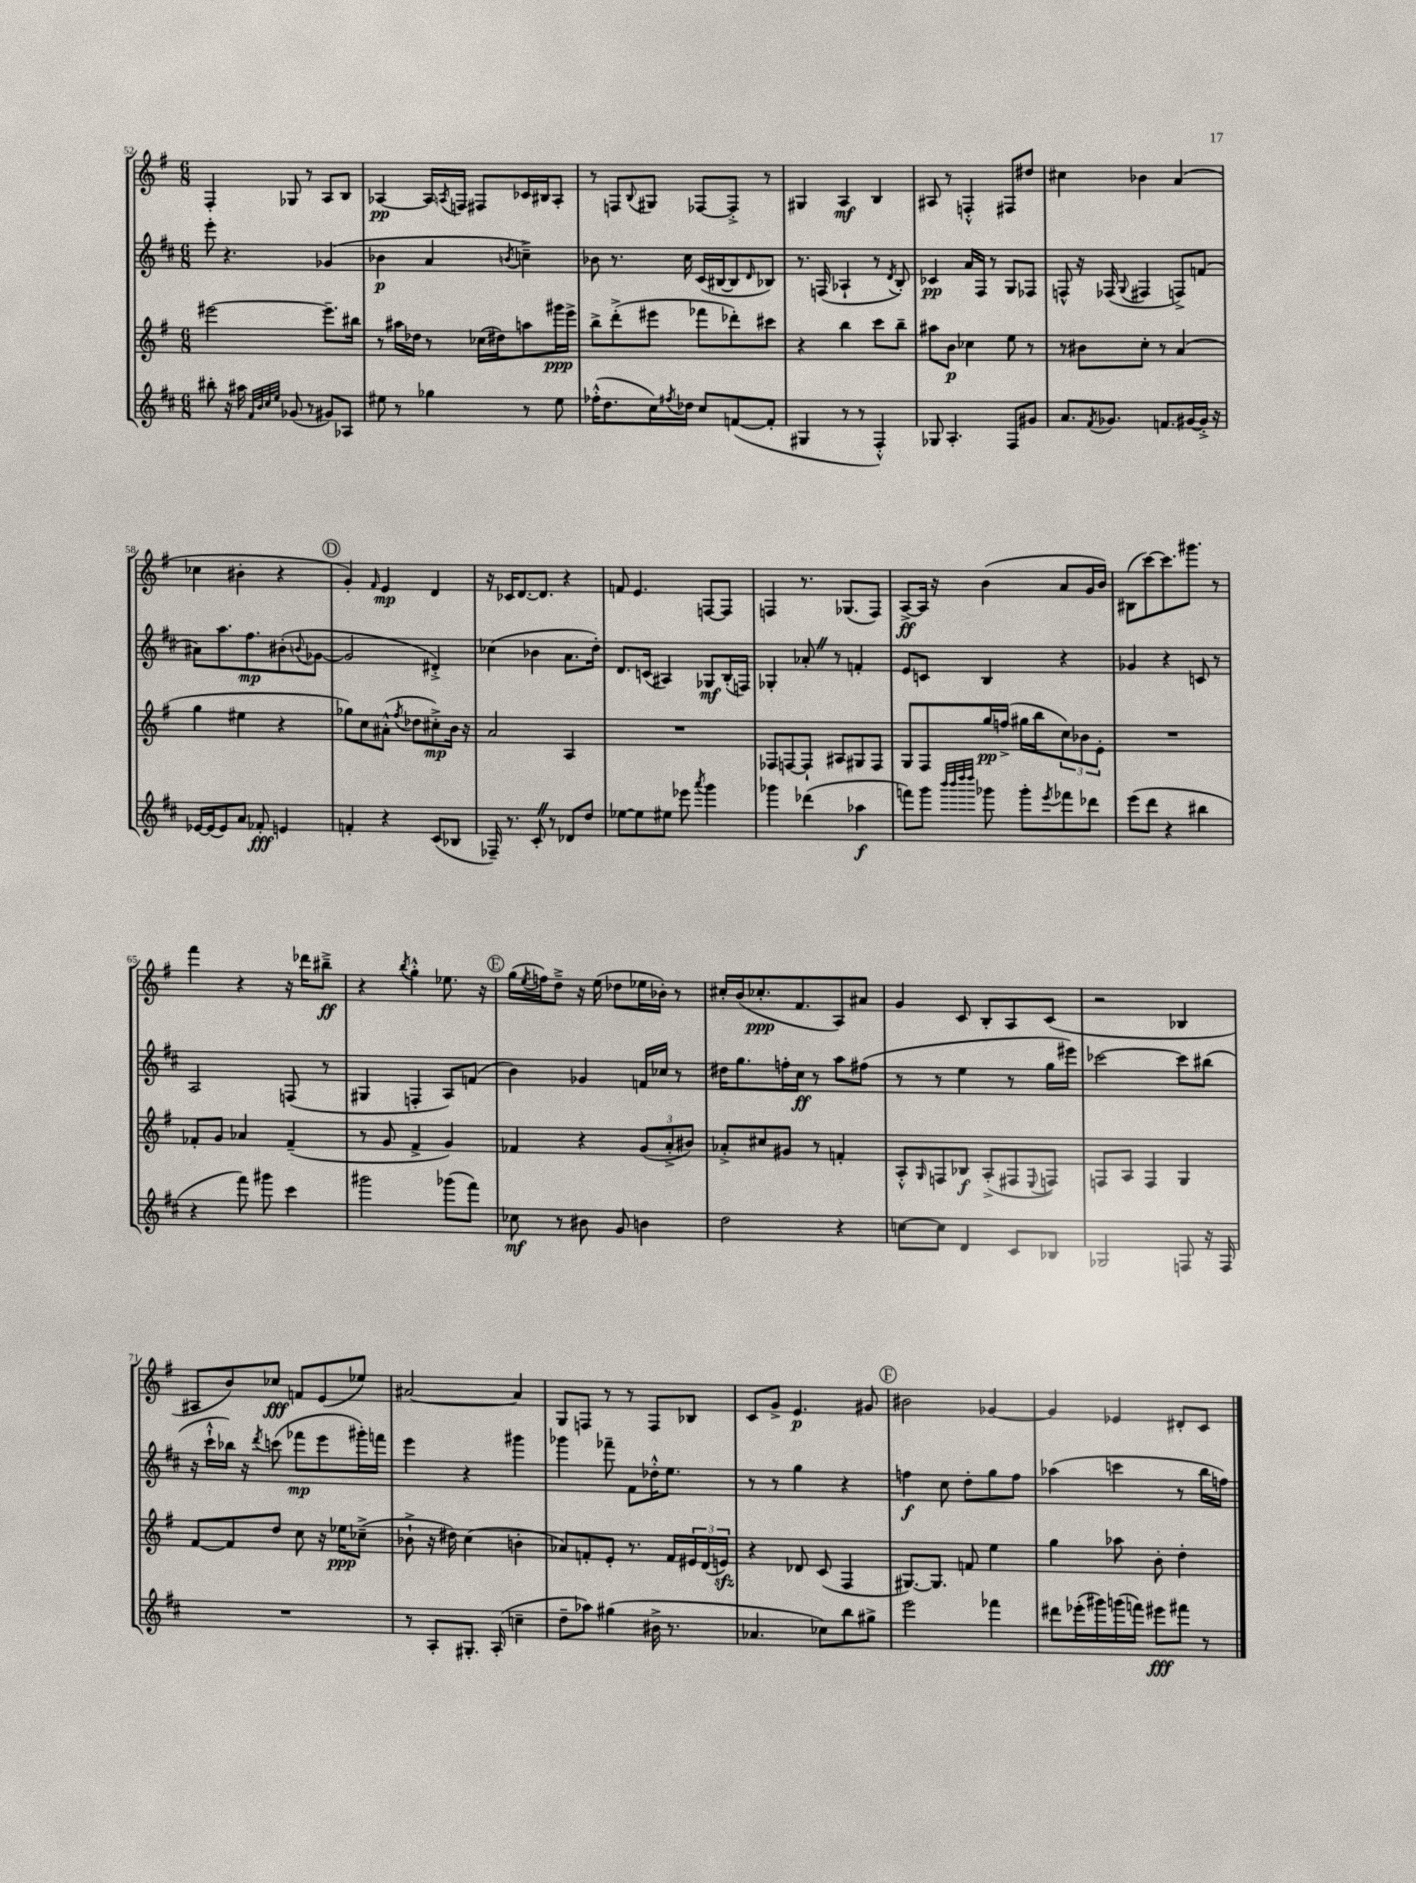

**kern	**dynam	**kern	**dynam	**kern	**dynam	**kern	**dynam
*part4	*part4	*part3	*part3	*part2	*part2	*part1	*part1
*staff4	*staff4	*staff3	*staff3	*staff2	*staff2	*staff1	*staff1
*clefG2	*	*clefG2	*	*clefG2	*	*clefG2	*
*k[f#c#]	*	*k[f#]	*	*k[f#c#]	*	*k[f#]	*
*M6/8	*	*M6/8	*	*M6/8	*	*M6/8	*
=52	=52	=52	=52	=52	=52	=52	=52
8bb#X'\	.	[2eee#X\	.	8eee'\	.	4F#'/	.
16r	.	.	.	4.r	.	.	.
16aa#X\	.	.	.	.	.	.	.
32qqf#/LLL	.	.	.	.	.	.	.
32qqb/	.	.	.	.	.	.	.
32qqcc#/	.	.	.	.	.	.	.
32qqee/JJJ	.	.	.	.	.	.	.
(8g-X/	.	.	.	.	.	8G-X/	.
8r	.	.	.	.	.	8r	.
8g#X/L)	.	8.eee#~\L]	.	(4g-X/	.	8A/L	.
8A-X/J	.	.	.	.	.	8B/J	.
.	.	16bb#X\Jk	.	.	.	.	.
=53	=53	=53	=53	=53	=53	=53	=53
8ee#X\	.	8r	.	4b-X\	p	[4A-X/	pp
8r	.	16aa#X\LL	.	.	.	.	.
.	.	16dd-X\JJ	.	.	.	.	.
4gg-X\	.	8r	.	4a/	.	16A-/LL]	.
.	.	.	.	.	.	8qAn/	.
.	.	.	.	.	.	16Fn/JJ	.
.	.	(16cc-X\LL	.	.	.	8F#X/L	.
.	.	16dd#X\J)	.	.	.	.	.
.	.	.	.	8qbn/	.	.	.
8r	.	8aan\	.	4ccn~^\)	.	16c-X/L	.
.	.	.	.	.	.	16B#X/J	.
8ee#\	.	16ggg#X\L	ppp	.	.	8A'/J	.
.	.	16eee^\JJ	.	.	.	.	.
=54	=54	=54	=54	=54	=54	=54	=54
(16ff-X'^^\KL	.	8bb^\L	.	8b-X\	.	8r	.
8.dd\	.	.	.	.	.	.	.
.	.	(8ddd'^\	.	8.r	.	8Fn/L	.
.	.	.	.	.	.	8qqB/	.
16cc#\L)	.	8eee#X\J	.	.	.	8G#X/J	.
8qff#X/	.	.	.	.	.	.	.
16dd-X\JJ	.	.	.	16cc#\	.	.	.
8cc#/L	.	8fff-X\L	.	(16c#/LL	.	[8F-X/L	.
.	.	.	.	[16B#X/J	.	.	.
([8fn/	.	8ddd-X'\)	.	8B#/]	.	8F-'^/J]	.
.	.	.	.	16qqd/	.	.	.
8f'/J]	.	8ccc#X\J	.	8B-X/J)	.	8r	.
=55	=55	=55	=55	=55	=55	=55	=55
4G#X/	.	4r	.	8.r	.	4G#X/	.
.	.	.	.	(16Fn/	.	.	.
8r	.	4bb\	.	4A-X`/	.	4A/	mf
8r	.	.	.	.	.	.	.
4F#'^^/)	.	8ccc\L	.	8r	.	4B/	.
.	.	.	.	8qd/	.	.	.
.	.	8bb~\J	.	8B'/)	.	.	.
=56	=56	=56	=56	=56	=56	=56	=56
8G-X/	.	8aa#X\L	.	4c-X/	pp	8A#X/	.
4.A'/	.	8b\J	p	.	.	8r	.
.	.	4cc-X\	.	16a/LL	.	4Fn'^^/	.
.	.	.	.	16F#/JJ	.	.	.
.	.	.	.	8r	.	.	.
8F#/L	.	8ee\	.	8G/L	.	8F#X/L	.
8g#X/J	.	8r	.	8F-X/J	.	8dd#X/J	.
=57	=57	=57	=57	=57	=57	=57	=57
8.a/L	.	8r	.	8Fn^^/	.	4cc#X\	.
.	.	8b#X\L	.	16r	.	.	.
8qf#/	.	.	.	.	.	.	.
8.g-X/J	.	.	.	(16F-X/	.	.	.
.	.	.	.	8qqG/	.	.	.
.	.	8cc'\J	.	4F#X/	.	4b-X\	.
8.fn/L	.	8r	.	.	.	.	.
.	.	(4a/	.	8Fn^/L)	.	(4a/	.
[16g#X/L	.	.	.	.	.	.	.
16g#'^/JJ]	.	.	.	(8fn/J	.	.	.
16r	.	.	.	.	.	.	.
!!LO:LB:g=z
=58	=58	=58	=58	=58	=58	=58	=58
[16e-X/LL	.	4gg\	.	8a#X\L)	.	4cc-X\	.
(16e-/J]	.	.	.	.	.	.	.
8e-/)	.	.	.	8.aa\	.	.	.
8a/J	.	4ee#X\	.	.	.	4b#X'\	.
.	.	.	.	8.ff#\	mp	.	.
8f-X'/	fff	.	.	.	.	.	.
4en/	.	4r	.	(8b#X'\	.	4r	.
.	.	.	.	8qqbn/	.	.	.
.	.	.	.	[8g-X\J	.	.	.
!!LO:REH:place=s1:t=D
=59	=59	=59	=59	=59	=59	=59	=59
4fn'/	.	8gg-X\L)	.	2g-/]	.	4g'/)	.
.	.	8cc\	.	.	.	.	.
.	.	.	.	.	.	16qqf#/	.
4r	.	(8a#X'^^\J	.	.	.	4e/	mp
.	.	8qff#/	.	.	.	.	.
.	.	8dd-X\L	.	.	.	.	.
(8c#/L	.	8cc#X'^\)	mp	4d#X'^/)	.	4d/	.
8B-X/J	.	16b\Jk	.	.	.	.	.
.	.	16r	.	.	.	.	.
=60	=60	=60	=60	=60	=60	=60	=60
16F-X~/)	.	2a/	.	(4cc-X\	.	16r	.
8.r	.	.	.	.	.	16c-X/KL	.
.	.	.	.	.	.	[8.d/	.
8c#'Z/	.	.	.	4b-X\	.	.	.
.	.	.	.	.	.	8.d/J]	.
8r	.	.	.	.	.	.	.
8d-X/L	.	4A/	.	8.a\L	.	4r	.
8dd/J	.	.	.	.	.	.	.
.	.	.	.	16dd'\Jk)	.	.	.
=61	=61	=61	=61	=61	=61	=61	=61
[8ee-X\L	.	2.r	.	8.d/L	.	8fn/	.
8ee-\]	.	.	.	.	.	4.e/	.
.	.	.	.	(16cn/Jk	.	.	.
8ee#X\J	.	.	.	4A#X/)	.	.	.
8eee-X\	.	.	.	.	.	.	.
8qaaa/	.	.	.	.	.	.	.
4ggg\	.	.	.	8G-X/L	mf	[8Fn/L	.
.	.	.	.	(16B'/L	.	8F/J]	.
.	.	.	.	16Fn/JJ)	.	.	.
=62	=62	=62	=62	=62	=62	=62	=62
4ggg-X\	.	8F-X/L	.	4G-X'/	.	4Fn/	.
.	.	[8Fn/	.	.	.	.	.
(4ddd-X\	.	8F`/J]	.	8a-X'Z/	.	8.r	.
.	.	8A#X/L	.	8r	.	.	.
.	.	.	.	.	.	(8.G-X/L	.
4aa-X\	f	8G#X/	.	4fn'/	.	.	.
.	.	8F/J	.	.	.	8F/J)	.
=63	=63	=63	=63	=63	=63	=63	=63
8fffn\L)	.	8G/L	.	8e/L	.	[8A^/L	ff
8ggg\J	.	8F#/	.	8cn/J	.	16A/Jk]	.
.	.	.	.	.	.	16r	.
32qqbbb/LLL	.	.	.	.	.	.	.
32qqbbb/	.	.	.	.	.	.	.
32qqdddd/	.	.	.	.	.	.	.
32qqdddd/JJJ	.	.	.	.	.	.	.
8ggg-X\	.	16gg/L	pp	4B/	.	(4b\	.
.	.	(16ffn^/JJ	.	.	.	.	.
8ggg-'\L	.	16gg#X\LL	.	.	.	.	.
.	.	16bb\J	.	.	.	.	.
8qeee/	.	.	.	.	.	.	.
8fff-X\	.	12cc\)	.	4r	.	8a/L	.
.	.	12b-X\	.	.	.	.	.
8ddd-X\J	.	.	.	.	.	16g/L	.
.	.	12e'\J	.	.	.	.	.
.	.	.	.	.	.	16b/JJ)	.
=64	=64	=64	=64	=64	=64	=64	=64
(8eee\L	.	2.r	.	4g-X/	.	(8B#X\L	.
8ddd\J	.	.	.	.	.	[8ccc\)	.
4r	.	.	.	4r	.	8.ccc\]	.
.	.	.	.	.	.	8.ggg#X\J	.
4bb#X\	.	.	.	8cn/	.	.	.
.	.	.	.	8r	.	8r	.
!!LO:LB:g=z
=65	=65	=65	=65	=65	=65	=65	=65
4r	.	8f-X'/L	.	2A/	.	4fff#\	.
.	.	8g/J	.	.	.	.	.
8fff#\)	.	4a-X/	.	.	.	4r	.
8ggg#X\	.	.	.	.	.	.	.
4ccc#\	.	(4f-~/	.	(8Fn/	.	16r	.
.	.	.	.	.	.	16ddd-X\KL	.
.	.	.	.	8r	.	8bb#X~^\J	ff
=66	=66	=66	=66	=66	=66	=66	=66
2ggg#X\	.	8r	.	4G#X/	.	4r	.
.	.	8g/	.	.	.	.	.
.	.	.	.	.	.	8qbb/	.
.	.	4f#^/	.	4Fn'/	.	4gg'^^\	.
(8ggg-X\L	.	4g/)	.	8A/L)	.	8.ee-X\	.
8fff#\J)	.	.	.	(8fn/J	.	.	.
.	.	.	.	.	.	16r	.
!!LO:REH:place=s1:t=E
=67	=67	=67	=67	=67	=67	=67	=67
8cc-X\	mf	4f-X/	.	4b\)	.	(16gg\LL	.
.	.	.	.	.	.	8qee/	.
.	.	.	.	.	.	16ffn\J)	.
8r	.	.	.	.	.	8dd~^\J	.
8b#X\	.	4r	.	4g-X/	.	16r	.
.	.	.	.	.	.	(16ee\	.
8g/	.	.	.	.	.	8dd-X\L	.
4bn\	.	(12g/L	.	16fn/LL	.	16ee-X\L	.
.	.	.	.	16cc-X/JJ	.	16b-X'\JJ)	.
.	.	12a'^/	.	.	.	.	.
.	.	.	.	8r	.	8r	.
.	.	12b#X/J)	.	.	.	.	.
=68	=68	=68	=68	=68	=68	=68	=68
2dd\	.	8a-X'^/L	.	16dd#X\KL	.	16cc#X'/LL	.
.	.	.	.	8.gg\	.	(16b/J	.
.	.	8cc#X/	.	.	.	8.cc-X'/	ppp
.	.	8g#X/J	.	16ffn'\L	.	.	.
.	.	.	.	16cc#\JJ	ff	8.f#/	.
.	.	8r	.	8r	.	.	.
4r	.	4fn'/	.	8aa\L	.	8A/)	.
.	.	.	.	(8ff#X\J	.	8a#X/J	.
=69	=69	=69	=69	=69	=69	=69	=69
[8ccn\L	.	8A'^^/L	.	8r	.	4g/	.
.	.	16qqG/	.	.	.	.	.
8cc\J]	.	8Fn/	.	8r	.	.	.
4d/	.	8B-X/J	f	4ee\	.	8c/	.
.	.	(8A'^/L	.	.	.	8B'/L	.
8c#/L	.	8F#X/	.	8r	.	8A/	.
.	.	8qqE/	.	.	.	.	.
8B-X/J	.	8Fn/J)	.	16gg\LL	.	(8c/J	.
.	.	.	.	16eee#X\JJ)	.	.	.
=70	=70	=70	=70	=70	=70	=70	=70
2G-X/	.	8Fn/L	.	[2ccc-X\	.	2r	.
.	.	8A/J	.	.	.	.	.
.	.	4F/	.	.	.	.	.
8Fn/	.	4G/	.	8ccc-\L]	.	4B-X/	.
16r	.	.	.	(8bb#X\J	.	.	.
16F/	.	.	.	.	.	.	.
!!LO:LB:g=z
=71	=71	=71	=71	=71	=71	=71	=71
2.r	.	[8f#/L	.	16r	.	8A#X/L	.
.	.	.	.	16ccc#`^^\LL	.	.	.
.	.	8f#/]	.	16bb-X\JJ)	.	8b/)	.
.	.	.	.	16r	.	.	.
.	.	.	.	8qddd/	.	.	.
.	.	8dd/J	.	(8cccn\	.	8cc-X/J	fff
.	.	8cc\	.	8fff-X\L	mp	8fn/L	.
.	.	16r	.	8eee\	.	(8e/	.
.	.	16ee-X\KL	ppp	.	.	.	.
.	.	(8cc-X~^\J	.	16ggg#X'\L)	.	8ee-X/J)	.
.	.	.	.	16fffn\JJ	.	.	.
=72	=72	=72	=72	=72	=72	=72	=72
8r	.	8b-X`^\	.	4eee\	.	[2a#X/	.
8A'/L	.	16r	.	.	.	.	.
.	.	16dd#X\)	.	.	.	.	.
8.G#X'/J	.	(4cc\	.	4r	.	.	.
(16A'/	.	.	.	.	.	.	.
4ccn~\	.	4bn'\	.	4ggg#X\	.	4a#/]	.
=73	=73	=73	=73	=73	=73	=73	=73
8dd~\L	.	8a-X/L)	.	4ggg-X\	.	8G/L	.
8aa-X\J)	.	8fn'/	.	.	.	8Fn/J	.
(4gg#X\	.	8e'/J	.	8fff-X~\	.	8r	.
.	.	8.r	.	8f#\L	.	8r	.
16b#X^\	.	.	.	16dd-X'^^\K	.	8F/L	.
8.r	.	16f/LL	.	8.ee\J	.	.	.
.	.	24e#X/	.	.	.	8B-X/J	.
.	.	(24d/	.	.	.	.	.
.	.	24enzz/JJ)	.	.	.	.	.
=74	=74	=74	=74	=74	=74	=74	=74
4.a-X/	.	4r	.	8r	.	8c/L	.
.	.	.	.	8r	.	8g^/J	.
.	.	8d-X/	.	4gg\	.	4.e/	p
8cc-X\L)	.	(8c/	.	.	.	.	.
8bb\	.	4F#/	.	4r	.	.	.
8gg#X^\J	.	.	.	.	.	8g#X/	.
!!LO:REH:place=s1:t=F
=75	=75	=75	=75	=75	=75	=75	=75
2eee\	.	[8.G#X/L)	.	4ffn\	f	2b#X\	.
.	.	8.G#/J]	.	.	.	.	.
.	.	.	.	8cc#\	.	.	.
.	.	8fn/	.	8dd'\L	.	.	.
4fff-X\	.	4ee\	.	8gg\	.	[4g-X/	.
.	.	.	.	8ff\J	.	.	.
=76	=76	=76	=76	=76	=76	=76	=76
8ddd#X\L	.	4gg\	.	(4aa-X\	.	4g-/]	.
(16eee-X'\L	.	.	.	.	.	.	.
16ggg#X\)	.	.	.	.	.	.	.
(16gggn\	.	8aa-X\	.	4cccn\	.	4e-X/	.
16fffn\JJ)	.	.	.	.	.	.	.
8eee#X\L	fff	8b'\	.	.	.	.	.
8fff#X\J	.	4dd'\	.	8r	.	8d#X'/L	.
8r	.	.	.	16bb\LL	.	8c/J	.
.	.	.	.	16ffn\JJ)	.	.	.
==	==	==	==	==	==	==	==
*-	*-	*-	*-	*-	*-	*-	*-
